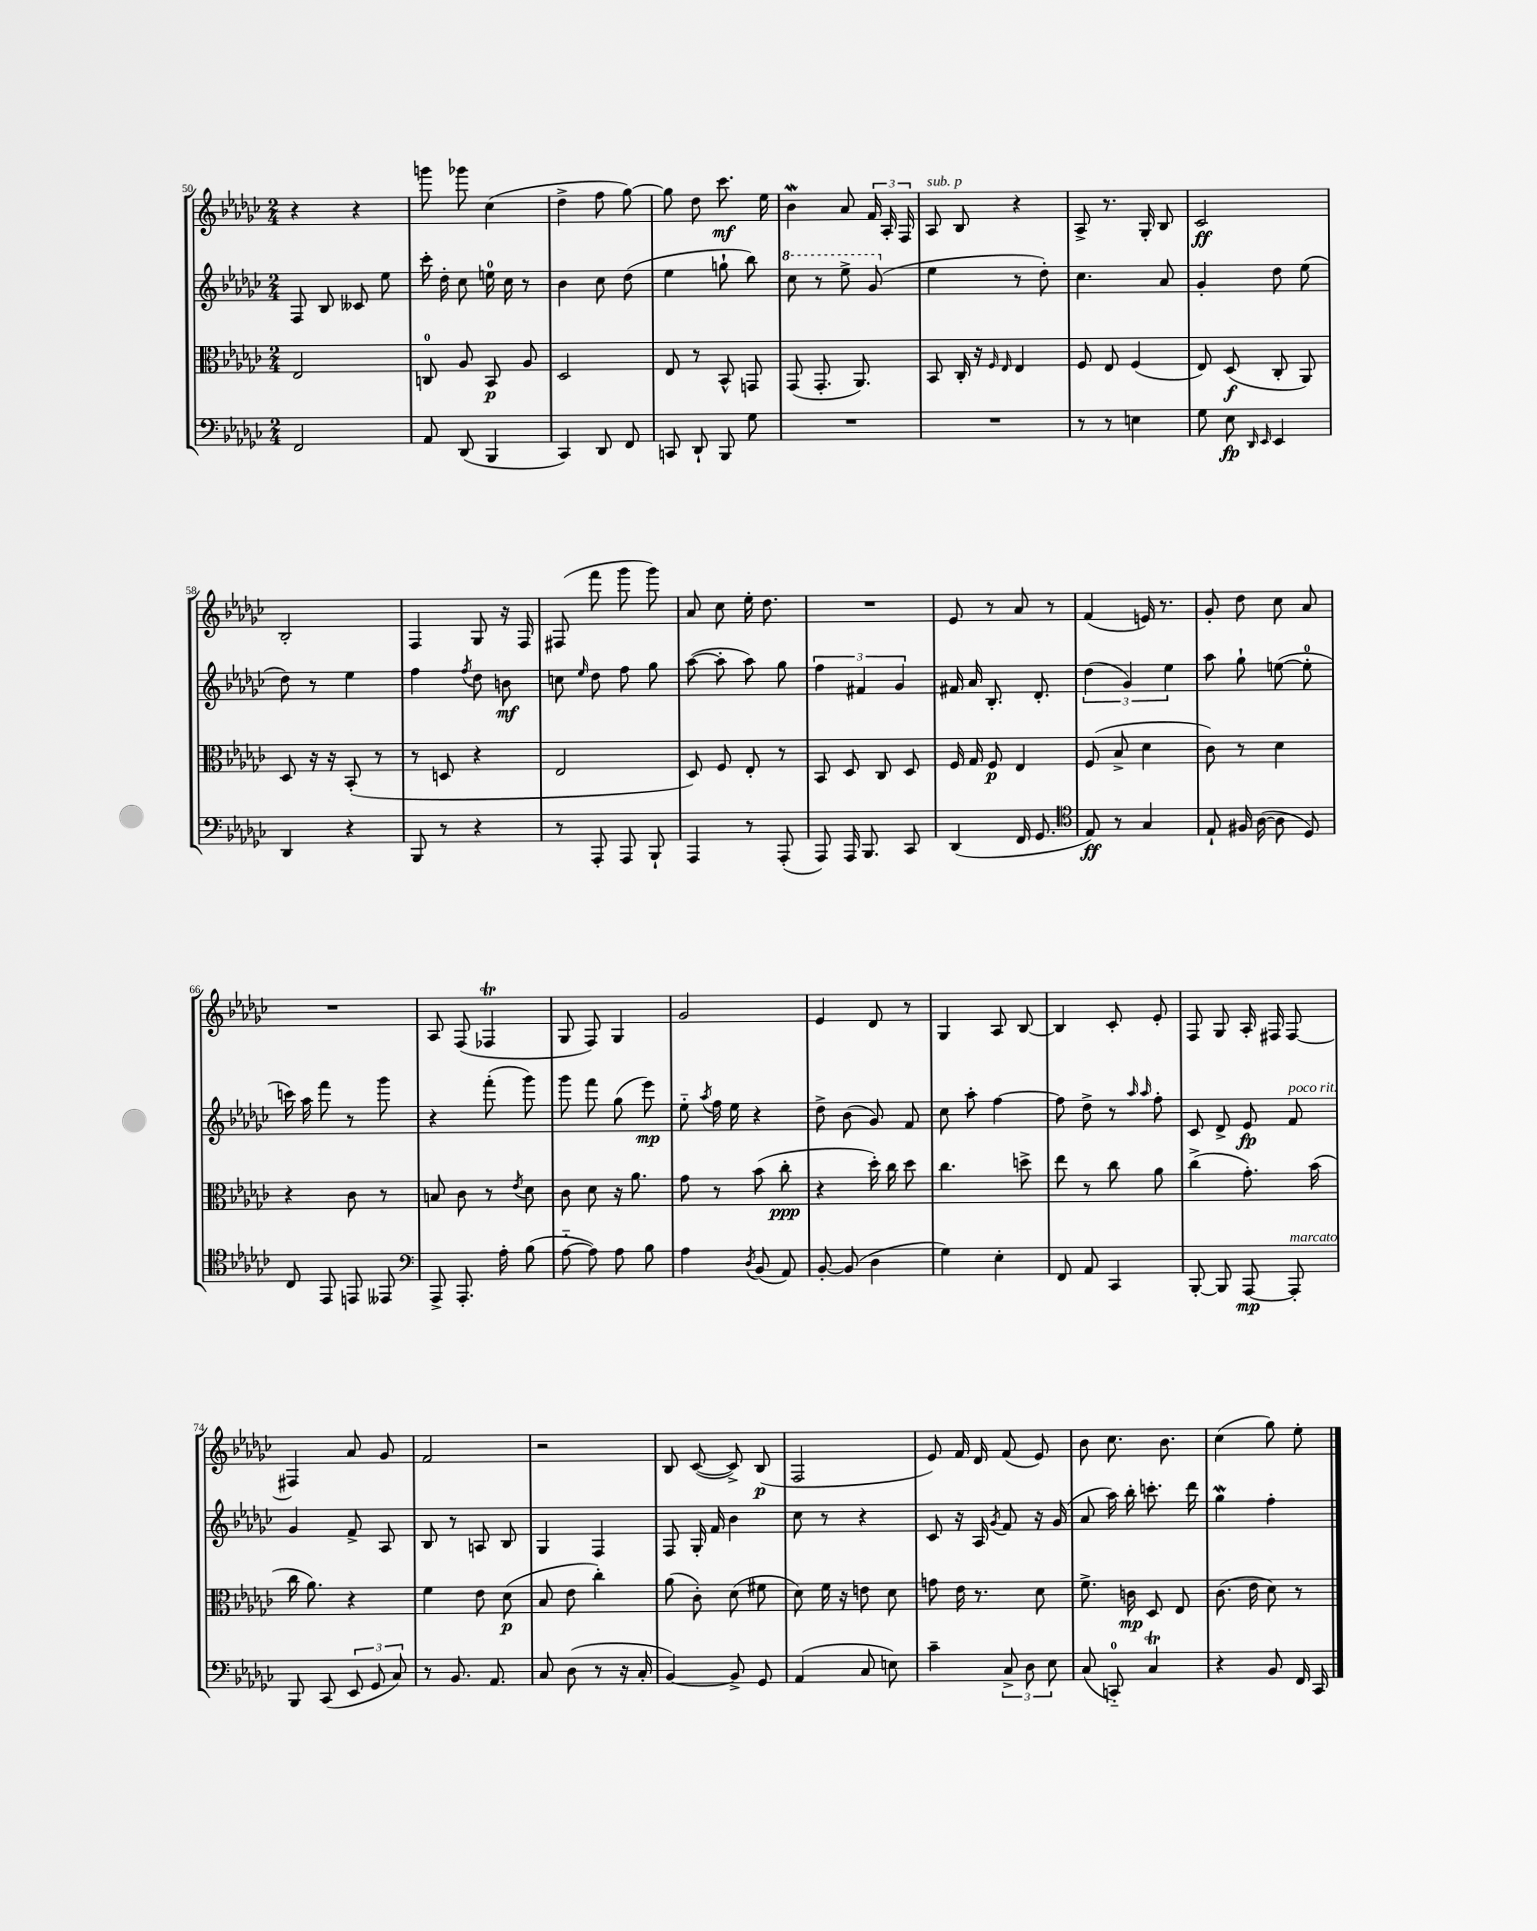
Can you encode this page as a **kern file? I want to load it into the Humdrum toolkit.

**kern	**kern	**kern	**kern
*staff4	*staff3	*staff2	*staff1
*clefF4	*clefC3	*clefG2	*clefG2
*k[b-e-a-d-g-c-]	*k[b-e-a-d-g-c-]	*k[b-e-a-d-g-c-]	*k[b-e-a-d-g-c-]
*M2/4	*M2/4	*M2/4	*M2/4
2FF/	2E-/	8F/	4r
.	.	8B-/	.
.	.	8c--/	4r
.	.	8ee-\	.
=	=	=	=
8AA-/	8C/	16ccc-'\	8ggg\
.	.	16dd-'\	.
(8DD-/	8A-/	8cc-\	8ggg-\
4BBB-/	8BB-/	16ee\	(4cc-\
.	.	16cc-\	.
.	8A-/	8r	.
=	=	=	=
4CC-/)	2D-/	4b-\	4dd-^\
8DD-/	.	8cc-\	8ff\
8FF/	.	(8dd-\	[8gg-\)
=	=	=	=
8CC/	8E-/	4ee-\	8gg-\]
8DD-`/	8r	.	8dd-\
8BBB-/	8BB-^^/	8gg`\	8.ccc-\
8G-\	8GG/	8bb-\)	.
.	.	.	16ee-\
=	=	=	=
2r	(8GG-/	8ccc-\	4b-\
.	8.GG-'/	8r	.
.	.	8eee-^\	8a-/
.	8.AA-/)	.	.
.	.	(8gg-/	24f/
.	.	.	24A-'/
.	.	.	24F/
=	=	=	=
2r	8BB-/	4ee-\	8A-/
.	16C-'/	.	8B-/
.	16r	.	.
.	16qqF/	.	.
.	16qqE-/	.	.
.	4E-/	8r	4r
.	.	8dd-'\)	.
=	=	=	=
8r	8F/	4.cc-\	8A-^/
8r	8E-/	.	8.r
4E\	(4F/	.	.
.	.	.	16G-'/
.	.	8a-/	8B-/
=	=	=	=
8G-\	8E-/)	4g-'/	2c-/
8E-\	(8D-/	.	.
16qqDD-/	.	.	.
16qqEE-/	.	.	.
4EE-/	8C-'/	8dd-\	.
.	8AA-/)	(8ee-\	.
=	=	=	=
4DD-/	8D-/	8dd-\)	2B-'/
.	16r	8r	.
.	16r	.	.
4r	(8BB-'/	4ee-\	.
.	8r	.	.
=	=	=	=
8BBB-/	8r	4ff\	4F/
8r	8D/	.	.
.	.	8qff/	.
4r	4r	8dd-\	8G-/
.	.	8b\	16r
.	.	.	16F/
=	=	=	=
8r	2E-/	8cc\	(8F#/
.	.	16qqee-/	.
8AAA-'/	.	8dd-\	8fff\
8AAA-/	.	8ff\	8ggg-\
8BBB-`/	.	8gg-\	8ggg-\)
=	=	=	=
4AAA-/	8D-/)	([8aa-\	8a-/
.	8F/	8aa-'\]	8cc-\
8r	8E-'/	8aa-\)	16ee-'\
.	.	.	8.dd-\
(8AAA-'/	8r	8gg-\	.
=	=	=	=
8AAA-/)	8BB-/	6ff\	2r
16AAA-/	8D-/	.	.
.	.	6f#/	.
8.BBB-/	.	.	.
.	8C-/	.	.
.	.	6g-/	.
8CC-/	8D-/	.	.
=	=	=	=
(4DD-/	16F/	16f#/	8e-/
.	16G-/	16a-/	.
.	8F/	8.B-'/	8r
16FF/	4E-/	.	8a-/
8.GG-/	.	8.d-'/	.
.	.	.	8r
=	=	=	=
*clefC4	*	*	*
8E-/)	(8F/	(6dd-\	(4f/
8r	8B-^/	.	.
.	.	6g-/)	.
4G-/	4d-\	.	16e/)
.	.	.	8.r
.	.	6ee-\	.
=	=	=	=
8E-`/	8c-\)	8aa-\	8g-'/
16F#/	8r	8gg-`\	8dd-\
([16A-\	.	.	.
8A-\]	4d-\	([8ee\	8cc-\
8D-/)	.	8ee'\]	8a-/
=	=	=	=
8C-/	4r	16ccc\)	2r
.	.	16aa-\	.
8EE-/	.	8fff\	.
8EE/	8c-\	8r	.
8EE--/	8r	8ggg-\	.
=	=	=	=
*clefF4	*	*	*
8AAA-^/	8B/	4r	8A-/
8.AAA-'/	8c-\	.	(8F/
.	8r	(8fff'\	4F-/
16A-'\	.	.	.
.	8qe-/	.	.
(8B-\	8d-\	8ggg-\)	.
=	=	=	=
[8A-'~\	8c-\	8ggg-\	8G-/
8A-\])	8d-\	8fff\	8F/)
8A-\	16r	(8gg-\	4G-/
.	8.a-\	.	.
8B-\	.	8eee-\)	.
=	=	=	=
4A-\	8g-\	8ee-'~\	2g-/
.	.	8qaa-/	.
.	8r	16ff\	.
.	.	16ee-\	.
8qD-/	.	.	.
(8BB-/	(8b-\	4r	.
8AA-/)	8cc-'\	.	.
=	=	=	=
[8BB-'/	4r	8dd-^\	4e-/
(8BB-/]	.	(8b-\	.
4D-\	16dd-'\)	8g-/)	8d-/
.	16cc-\	.	.
.	8dd-\	8f/	8r
=	=	=	=
4G-\)	4.cc-\	8cc-\	4G-/
.	.	8aa-'\	.
4E-'\	.	[4ff\	8A-/
.	8dd^\	.	[8B-/
=	=	=	=
8FF/	8ee-\	8ff\]	4B-/]
8AA-/	8r	8dd-^\	.
4CC-/	8cc-\	8r	8c-'/
.	.	16qqaa-/	.
.	.	16qqaa-/	.
.	8a-\	8ff'\	8e-'/
=	=	=	=
[8BBB-'/	(4cc-^\	8c-/	8F/
8BBB-/]	.	8d-^/	8G-/
[8AAA-/	8.g-'\)	8e-/	16A-'/
.	.	.	16F#/
8AAA-'/]	.	8f/	[8F#/
.	(16b-\	.	.
=	=	=	=
8BBB-/	16cc-\	4g-/	4F#/]
.	8.a-\)	.	.
(8CC-/	.	.	.
12EE-/	4r	8f^/	8a-/
12GG-/	.	.	.
.	.	8A-/	8g-/
12C-/)	.	.	.
=	=	=	=
8r	4f\	8B-/	2f/
8.BB-/	.	8r	.
.	8e-\	8A/	.
8.AA-/	.	.	.
.	(8d-\	8B-/	.
=	=	=	=
8C-/	8B-/	4G-/	2r
(8D-\	8e-\	.	.
8r	4cc-'\)	4F/	.
16r	.	.	.
16C-'/	.	.	.
=	=	=	=
[4BB-/)	(8a-\	8F/	8B-/
.	8c-'\)	16G-'/	([8c-/
.	.	16f/	.
8BB-^/]	(8d-\	4b-\	8c-^/])
8GG-/	8f#\	.	(8B-/
=	=	=	=
(4AA-/	8d-\)	8cc-\	2F/
.	16f\	8r	.
.	16r	.	.
8C-/	8e\	4r	.
8E\)	8d-\	.	.
=	=	=	=
4c-~\	8g\	8c-/	8e-/)
.	16e-\	16r	16f/
.	8.r	16A-/	16d-/
.	.	8qg-/	.
12C-^/	.	8f/	(8f/
12D-\	.	.	.
.	8d-\	16r	8e-/)
12E-\	.	.	.
.	.	(16g-/	.
=	=	=	=
(8C-/	8.f^\	8a-/	8b-\
8CC'~/)	.	16aa-\)	8.cc-\
.	16c\	16bb-'\	.
4C-/	8D-/	8.ccc'\	.
.	.	.	8.b-\
.	8E-/	.	.
.	.	16ddd-\	.
=	=	=	=
4r	(8.c-\	4gg-\	(4cc-\
.	16e-\	.	.
8BB-/	8d-\)	4ff'\	8gg-\)
16FF/	8r	.	8ee-'\
16CC-/	.	.	.
==	==	==	==
*-	*-	*-	*-
